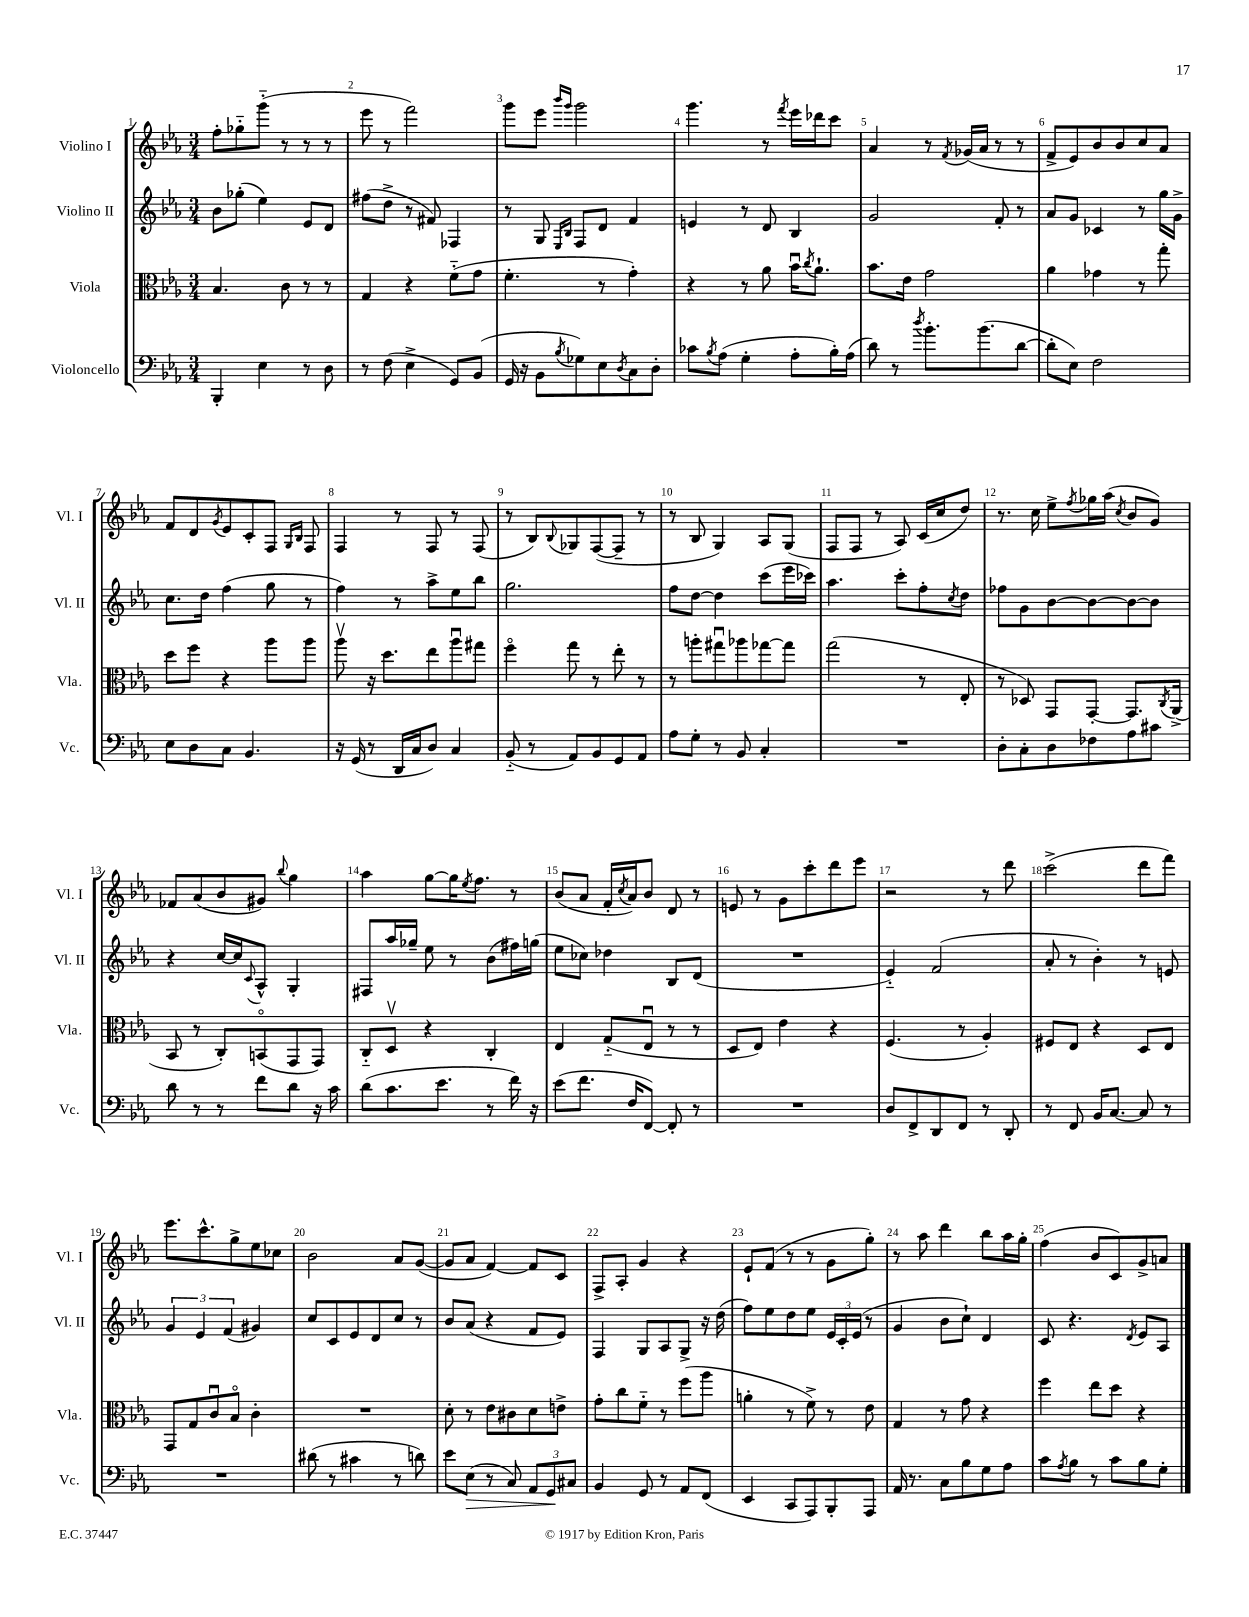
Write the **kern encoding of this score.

**kern	**kern	**kern	**kern
*staff4	*staff3	*staff2	*staff1
*clefF4	*clefC3	*clefG2	*clefG2
*k[b-e-a-]	*k[b-e-a-]	*k[b-e-a-]	*k[b-e-a-]
*M3/4	*M3/4	*M3/4	*M3/4
4BBB-'	4.B-	8b-	8ff'
.	.	(8gg-'	8gg-'~
4E-	.	4ee-)	(8ggg'~
.	8c	.	8r
8r	8r	8e-	8r
8D	8r	8d	8r
=	=	=	=
8r	4G	(8ff#	8eee-
(8F	.	8dd^	8r
4E-^	4r	8r	2fff)
.	.	8f#)	.
8GG)	(8f'~	4F-	.
(8BB-	8g	.	.
=	=	=	=
16GG	4.f'	8r	8ggg
16r	.	.	.
8BB-	.	8G	8eee-
.	.	16qqE-	16qqbbb-
8qB-	.	16qqB-	16qqggg
8G-)	.	8F	2ggg
8E-	8r	8d	.
8qD	.	.	.
8C	4g')	4f	.
8D'	.	.	.
=	=	=	=
8c-	4r	4e	4.ggg
8qB-	.	.	.
(8A-	.	.	.
4G'	8r	8r	.
.	8a-	8d	8r
.	.	.	8qfff
8A-'	16b-u	4B-	16eee-
.	8qcc	.	.
.	8.a-`	.	16ddd-
16B-')	.	.	8ccc
(16A-	.	.	.
=	=	=	=
8d)	8.b-	2g	4a-
8r	.	.	.
.	16e-	.	.
8qdd	.	.	.
8.b-'	2g	.	8r
.	.	.	8qf
.	.	.	(16g-
(8.b-	.	.	16a-
.	.	8f'	8r
[8d	.	8r	8r
=	=	=	=
8d']	4a-	8a-	8f^
8E-)	.	8g	8e-)
2F	4g-	4c-	8b-
.	.	.	8b-
.	8r	8r	8cc
.	8gg'	16gg	8a-
.	.	16g^	.
=	=	=	=
8E-	8dd	8.cc	8f
8D	8ff	.	8d
.	.	16dd	.
.	.	.	8qg
8C	4r	(4ff	8e-
4.BB-	.	.	8c'
.	8aa-	8gg	8F
.	.	.	16qqG
.	.	.	16qqB-
.	8aa-	8r	8F
=	=	=	=
16r	8aa-v	4ff)	4F
(16GG	.	.	.
8r	16r	.	.
.	8.dd	.	.
16DD	.	8r	8r
16C	.	.	.
8D)	8ee-	8aa-^	8F
4C	8aa-u	8ee-	8r
.	8gg#	8bb-	(8F
=	=	=	=
(8BB-'~	4ffo	2.gg	8r
8r	.	.	8B-)
.	.	.	8qqB-
8AA-)	8gg	.	8G-
8BB-	8r	.	([8F
8GG	8ee-'	.	8F~]
8AA-	8r	.	8r
=	=	=	=
8A-	8r	8ff	8r
8G'	8aa'	[8dd	8B-
8r	8gg#u	4dd]	4G)
8BB-	8aa-	.	.
4C'	[8gg-	(8ccc	8A-
.	8gg-]	16eee-	(8G
.	.	16ccc-)	.
=	=	=	=
2.r	(2gg	4.aa-	8F
.	.	.	8F
.	.	.	8r
.	.	8ccc'	8A-)
.	8r	8ff'	(16c
.	.	.	16cc
.	.	8qcc	.
.	8E-'	8dd	8dd)
=	=	=	=
8D'	8r	8ff-	8.r
8C'	8D-)	8g	.
.	.	.	16cc
8D	8GG	[8b-	8ee-^
.	.	.	8qff
8F-	[8GG'	8b-_	16gg-
.	.	.	(16aa-
.	.	.	8qcc
8A-	8.GG]	8b-_	8b-
8c#	.	8b-]	8g)
.	8qC	.	.
.	(16AA-^	.	.
=	=	=	=
8d	8BB-	4r	8f-
8r	8r	.	(8a-
8r	8C')	[16cc	8b-
.	.	16cc]	.
.	.	8qqc	.
8f	(8BBo	8A-^^	8g#)
.	.	.	8qqbb-
8d	8GG	4G'	4gg
16r	8GG)	.	.
16c	.	.	.
=	=	=	=
(8d	8C'~	8F#	4aa-
8.c	8Dv	16aa-	.
.	.	16gg-~	.
.	4r	8ee-	[8gg
8.e-	.	.	.
.	.	8r	16gg]
.	.	.	8qee-
.	.	.	8.ff
8r	4C'	(8b-	.
16f)	.	16ff#)	8r
16r	.	(16gg	.
=	=	=	=
(8e-	4E-	8ee-	(8b-
8.f	.	8cc-)	8a-
.	(8G'~	4dd-	16f'
.	.	.	8qcc
16F	.	.	16a-)
[8FF)	8E-u	.	8b-
8FF']	8r	8B-	8d
8r	8r	(8d	8r
=	=	=	=
2.r	8D	2.r	8e
.	8E-)	.	8r
.	4e-	.	8g
.	.	.	8ccc'
.	4r	.	8ddd
.	.	.	8eee-
=	=	=	=
8D	(4.F	4e-'~)	2r
8FF^	.	.	.
8DD	.	(2f	.
8FF	8r	.	.
8r	4A-')	.	8r
8DD'	.	.	8ddd
=	=	=	=
8r	8F#	8a-'	(2ccc^
8FF	8E-	8r	.
16BB-	4r	4b-')	.
[8.C	.	.	.
8C]	8D	8r	8ddd
8r	8E-	8e	8fff)
=	=	=	=
2.r	8GG	6g	8.eee-
.	8G	.	.
.	.	6e-	.
.	.	.	8.ccc^^
.	8cu	.	.
.	.	(6f	.
.	8B-o	.	8gg^
.	4c'	4g#)	8ee-
.	.	.	8cc-
=	=	=	=
(8d#	2.r	8cc	2b-
8r	.	8c	.
4c#	.	8e-	.
.	.	8d	.
8r	.	8cc	8a-
8d)	.	8r	([8g
=	=	=	=
8e-	8d'	8b-	8g]
(8E-	8r	(8a-	8a-
8r	8e-	4r	[4f)
8C)	8c#	.	.
12AA-	8d	8f	8f]
12GG	.	.	.
.	8e^	8e-)	8c
12C#	.	.	.
=	=	=	=
4BB-	8g'	4F	8F^
.	8cc	.	8A-'
8GG	8f'~	8G	4g
8r	8r	8A-	.
8AA-	(8ff	8G^	4r
(8FF	8aa-	16r	.
.	.	(16dd	.
=	=	=	=
4EE-	4a'	8ff)	8e-`
.	.	8ee-	(8f
8CC	8r	8dd	8r
8AAA-)	8f^)	8ee-	8r
8BBB-'	8r	24e-	8g
.	.	24c'	.
.	.	(24e-	.
8AAA-	8e-	8r	8gg')
=	=	=	=
16AA-	4G	4g	8r
8.r	.	.	.
.	.	.	8aa-
8C	8r	8b-	4ddd
8B-	8g	8cc`)	.
8G	4r	4d	8bb-
8A-	.	.	16aa-
.	.	.	16gg'
=	=	=	=
8c	4ff	8c	(4ff
8qA-	.	.	.
8B-	.	4.r	.
8r	8ee-	.	8b-
8c	8dd	.	8c)
.	.	8qd	.
8B-	4r	8e-	8g^
8G'	.	8A-	8a
==	==	==	==
*-	*-	*-	*-
